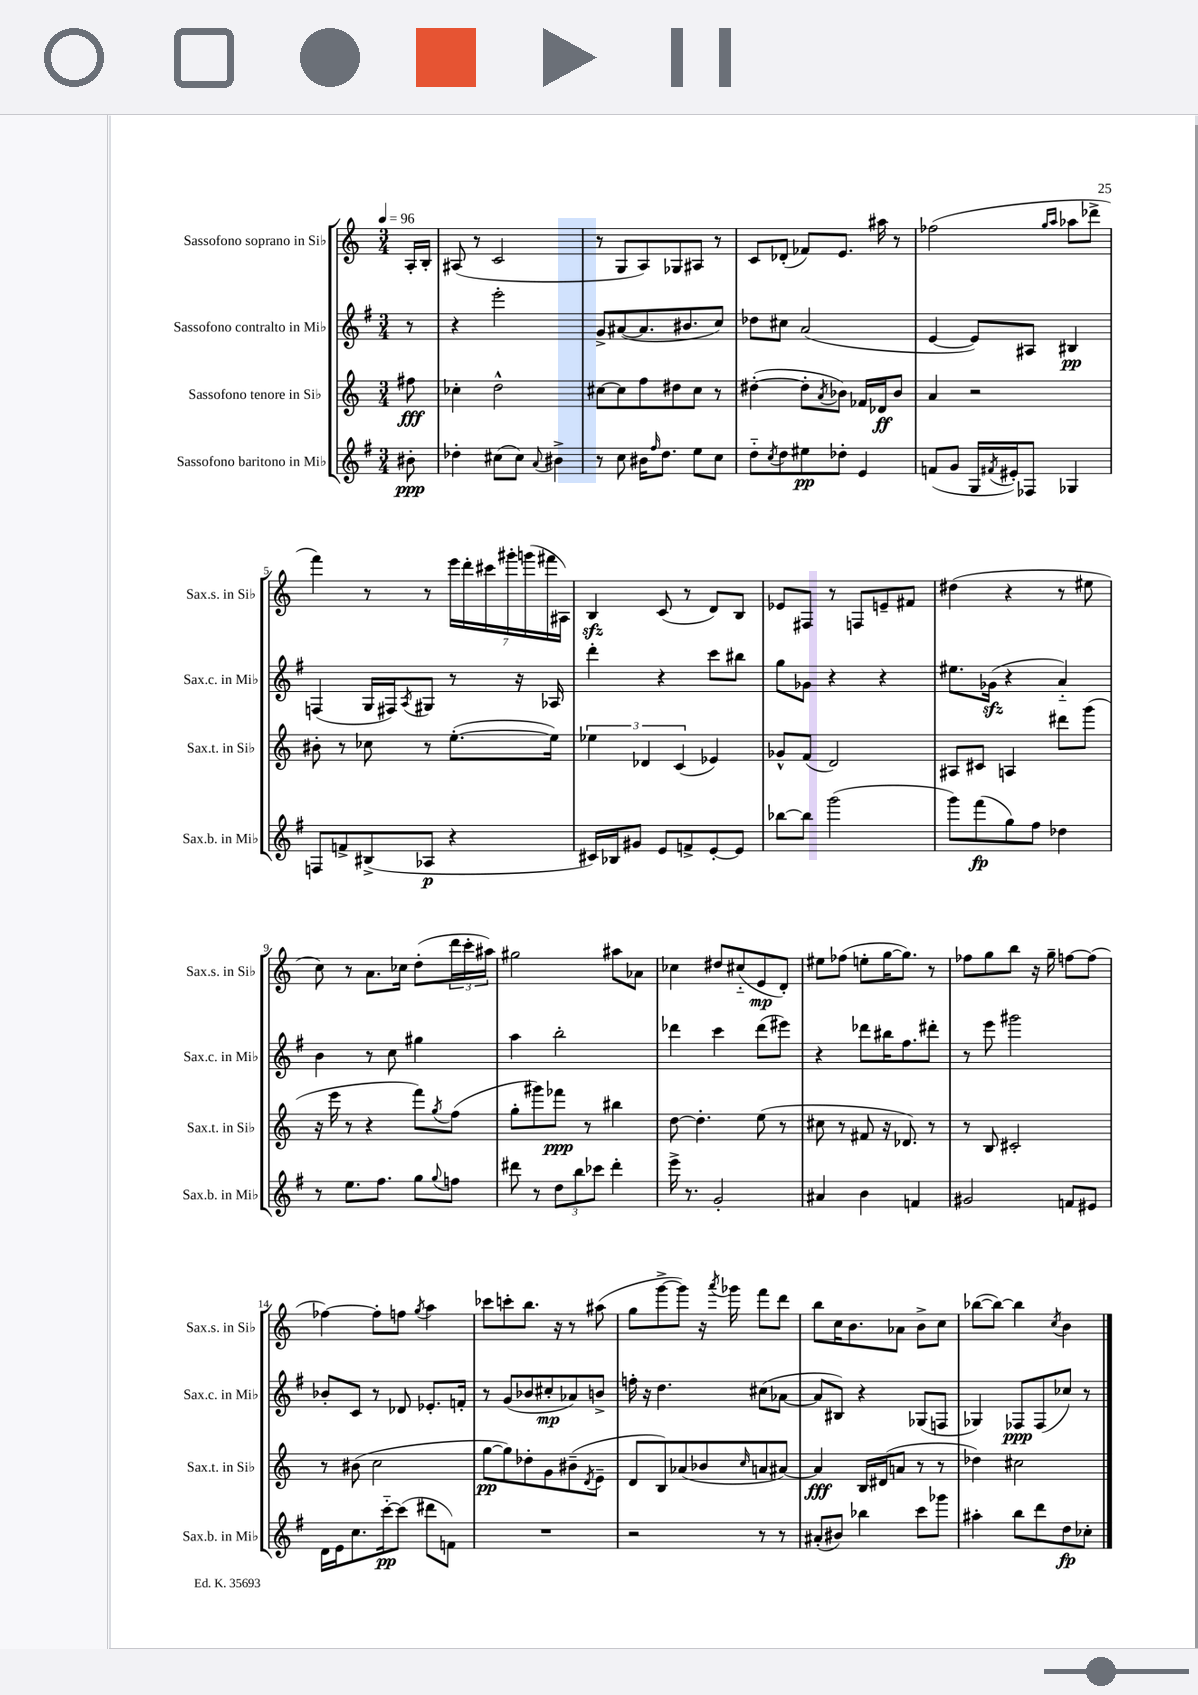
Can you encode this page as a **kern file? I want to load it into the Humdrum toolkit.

**kern	**kern	**kern	**kern
*staff4	*staff3	*staff2	*staff1
*clefG2	*clefG2	*clefG2	*clefG2
*k[f#]	*k[]	*k[f#]	*k[]
*M3/4	*M3/4	*M3/4	*M3/4
*MM96	*MM96	*MM96	*MM96
8b#'\	8ff#\	8r	16A'/LL
.	.	.	16B'/JJ
=	=	=	=
4dd-'\	4cc-'\	4r	(8A#/
.	.	.	8r
(8cc#\L	2dd^^\	2eee'\	2c/
8cc#\J)	.	.	.
8qqa/	.	.	.
4b#^\	.	.	.
=	=	=	=
8r	[8cc#\L	8g^/L	8r
8cc\	8cc#\]	([8a#/	8G/L
16b#\LK	8ff\	8.a#/]	8A/)
16qqff#/	.	.	.
8.dd\J	.	.	.
.	8dd#\	.	8G-/
.	.	8.b#/	.
8ee\L	8cc#\J	.	8A#/J
8cc\J	8r	8cc/J)	8r
=	=	=	=
8dd'~\L	([4dd#'\	8dd-\L	8c/L
8qcc/	.	.	.
8dd\	.	8cc#\J	(8d-'/J
8ee#\	8dd#'\]L	(2a/	8f-/L)
.	8qa/	.	.
8dd-'\J	8b-\J)	.	8.e/J
4e/	16f-/LL	.	.
.	16d-/J	.	16aa#\
.	8b-/J	.	8r
=	=	=	=
(8f/L	4a/	[4e/	(2ff-\
8g/J	.	.	.
16G/LL	2r	8e/]L)	.
8qf#/	.	.	.
16e#'/J)	.	.	.
8F-/J	.	8A#/J	.
.	.	.	16qqgg/LL
.	.	.	16qqaa/JJ
4G-/	.	4B#/	8aa-\L
.	.	.	8ddd-^\J
=	=	=	=
8F/L	8b#'\	(4F/	4fff\)
8f^/	8r	.	.
(8B#^/	8cc-\	16G/LL	8r
.	.	16F#/J)	.
.	.	8qA/	.
8A-/J	8r	8G#/J	8r
4r	([8.ee'\L	8r	28eee\LL
.	.	.	28ddd'\
.	.	.	28ccc#\
.	.	.	28ggg#'\
.	.	16r	.
.	.	.	(28ggg\
.	.	.	28fff#\
.	16ee\]Jk)	16A-/	.
.	.	.	28A#\JJ)
=	=	=	=
16c#/LL)	6ee-\	4ddd'\	4B/
16B-/J	.	.	.
8g#/J	.	.	.
.	6d-/	.	.
8e/L	.	4r	(8c/
.	(6c/	.	.
8f^/	.	.	8r
[8e'/	4e-/)	8ccc\L	8d/L)
8e/]J	.	8bb#\J	8B/J
=	=	=	=
[8bb-\L	8g-^^/L	8gg\L	8e-/L
8bb-\]J	(8f/J	8g-\J	8F#/J
(2ggg\	2d/)	4r	8r
.	.	.	8F/L
.	.	4r	8e~/
.	.	.	8f#/J
=	=	=	=
8ggg\L)	8A#/L	8.ee#\L	(4dd#\
(8fff#\	8c#/J	.	.
.	.	(16g-\Jk	.
8gg\)	4A/	4r	4r
8ff#\J	.	.	.
4dd-\	8ddd#\L	4a'~/)	8r
.	(8ggg\J	.	8ee#\
=	=	=	=
8r	16r	4b\	8cc\)
.	16eee\	.	.
8.ee\L	8r	.	8r
.	4r	8r	8.a\L
8.ff#\J	.	.	.
.	.	8cc\	.
.	.	.	16cc-\Jk
8gg\L	8fff\L)	4gg#\	(8dd'\L
8qqgg/	8qgg/	.	.
8ff\J	(8ff\J	.	24ddd\L
.	.	.	24ccc'\
.	.	.	24aa#\JJ)
=	=	=	=
8ddd#\	8gg'\L	4aa\	2gg#\
8r	8ggg#\)	.	.
12dd\L	8fff-\J	2bb'\	.
12bb\	.	.	.
.	8r	.	.
12ccc-\J	.	.	.
4ddd#'\	4bb#\	.	8aa#\L
.	.	.	8a-\J
=	=	=	=
16eee^\	[8dd\	4ddd-\	4cc-\
8.r	.	.	.
.	4.dd'\]	.	.
2g'/	.	4ccc\	8dd#/L
.	.	.	(8cc#'~/
.	(8ee\	(8ddd-\L	8e/
.	8r	8eee#\J)	8d'/J)
=	=	=	=
4a#/	8cc#\	4r	8ee#\L
.	8r	.	(8ff-\J
4b\	8f#/	8ddd-\L	8ee'\L
.	16r	16bb#\K	[16gg\K
.	8.d-/)	8.ff#\	8.gg\]J)
4f/	.	.	.
.	8r	8ddd#'\J	8r
=	=	=	=
2g#/	8r	8r	8ff-\L
.	8B/	8eee\	8gg\
.	2c#'/	2ggg#\	8bb\J
.	.	.	16r
.	.	.	16gg~\
8f/L	.	.	[8ff\L
8e#/J	.	.	(8ff\]J
=	=	=	=
16d\LL	8r	8b-'/L	[4ff-\)
16e\J	.	.	.
8.cc\	(8b#\	8c/J	.
.	2cc\	8r	8ff-'\]L
[16ccc'~\k	.	.	.
(8ccc\]J	.	8d-/	8ff\J
.	.	.	8qgg/
8ddd#\L	.	8.e-'/L	4aa\
8f\J)	.	.	.
.	.	16f'/Jk	.
=	=	=	=
2.r	[8gg\L	8r	8ccc-\L
.	8gg\])	(8g/L	8ccc'\
.	8dd-'\	8b-/	8.bb\J
.	8g\	8cc#'/	.
.	.	.	16r
.	(8b#~\	8a-/)	8r
.	8qd/	.	.
.	8e~\J	8b^/J	(8aa#\
=	=	=	=
2r	8d/L	16ff'\	8gg\L
.	.	16r	.
.	8B/)	4.dd\	[8ggg^\
.	(8a-/	.	8ggg\]J)
.	8b-/	.	16r
.	.	.	8qaaa/
.	.	.	16ggg-\
.	16qqcc/	.	.
8r	8a/	(8cc#\L	8fff\L
8r	[8a#/J)	[8a-\J	8ddd\J
=	=	=	=
(8a#'/L	4a#/]	8a-/]L	8bb\L
8b#/J)	.	8B#/J)	16cc\K
.	.	.	8.b\
4bb-\	16B/LL	4r	.
.	(16d#/J	.	.
.	8a/J	.	8a-\J
8ccc\L	8r	(8G-/L	8b^\L
8ggg-\J	8r	8F/J	8cc\J
=	=	=	=
4aa#'\	4dd-\)	4G-/)	([8bb-\L
.	.	.	8bb-\_J)
8bb\L	2cc#\	8F-/L	4bb-\]
8ddd\	.	(8F-/	.
.	.	.	8qcc/
8dd\	.	8cc-/J)	4b\
8cc-'\J	.	8r	.
==	==	==	==
*-	*-	*-	*-
